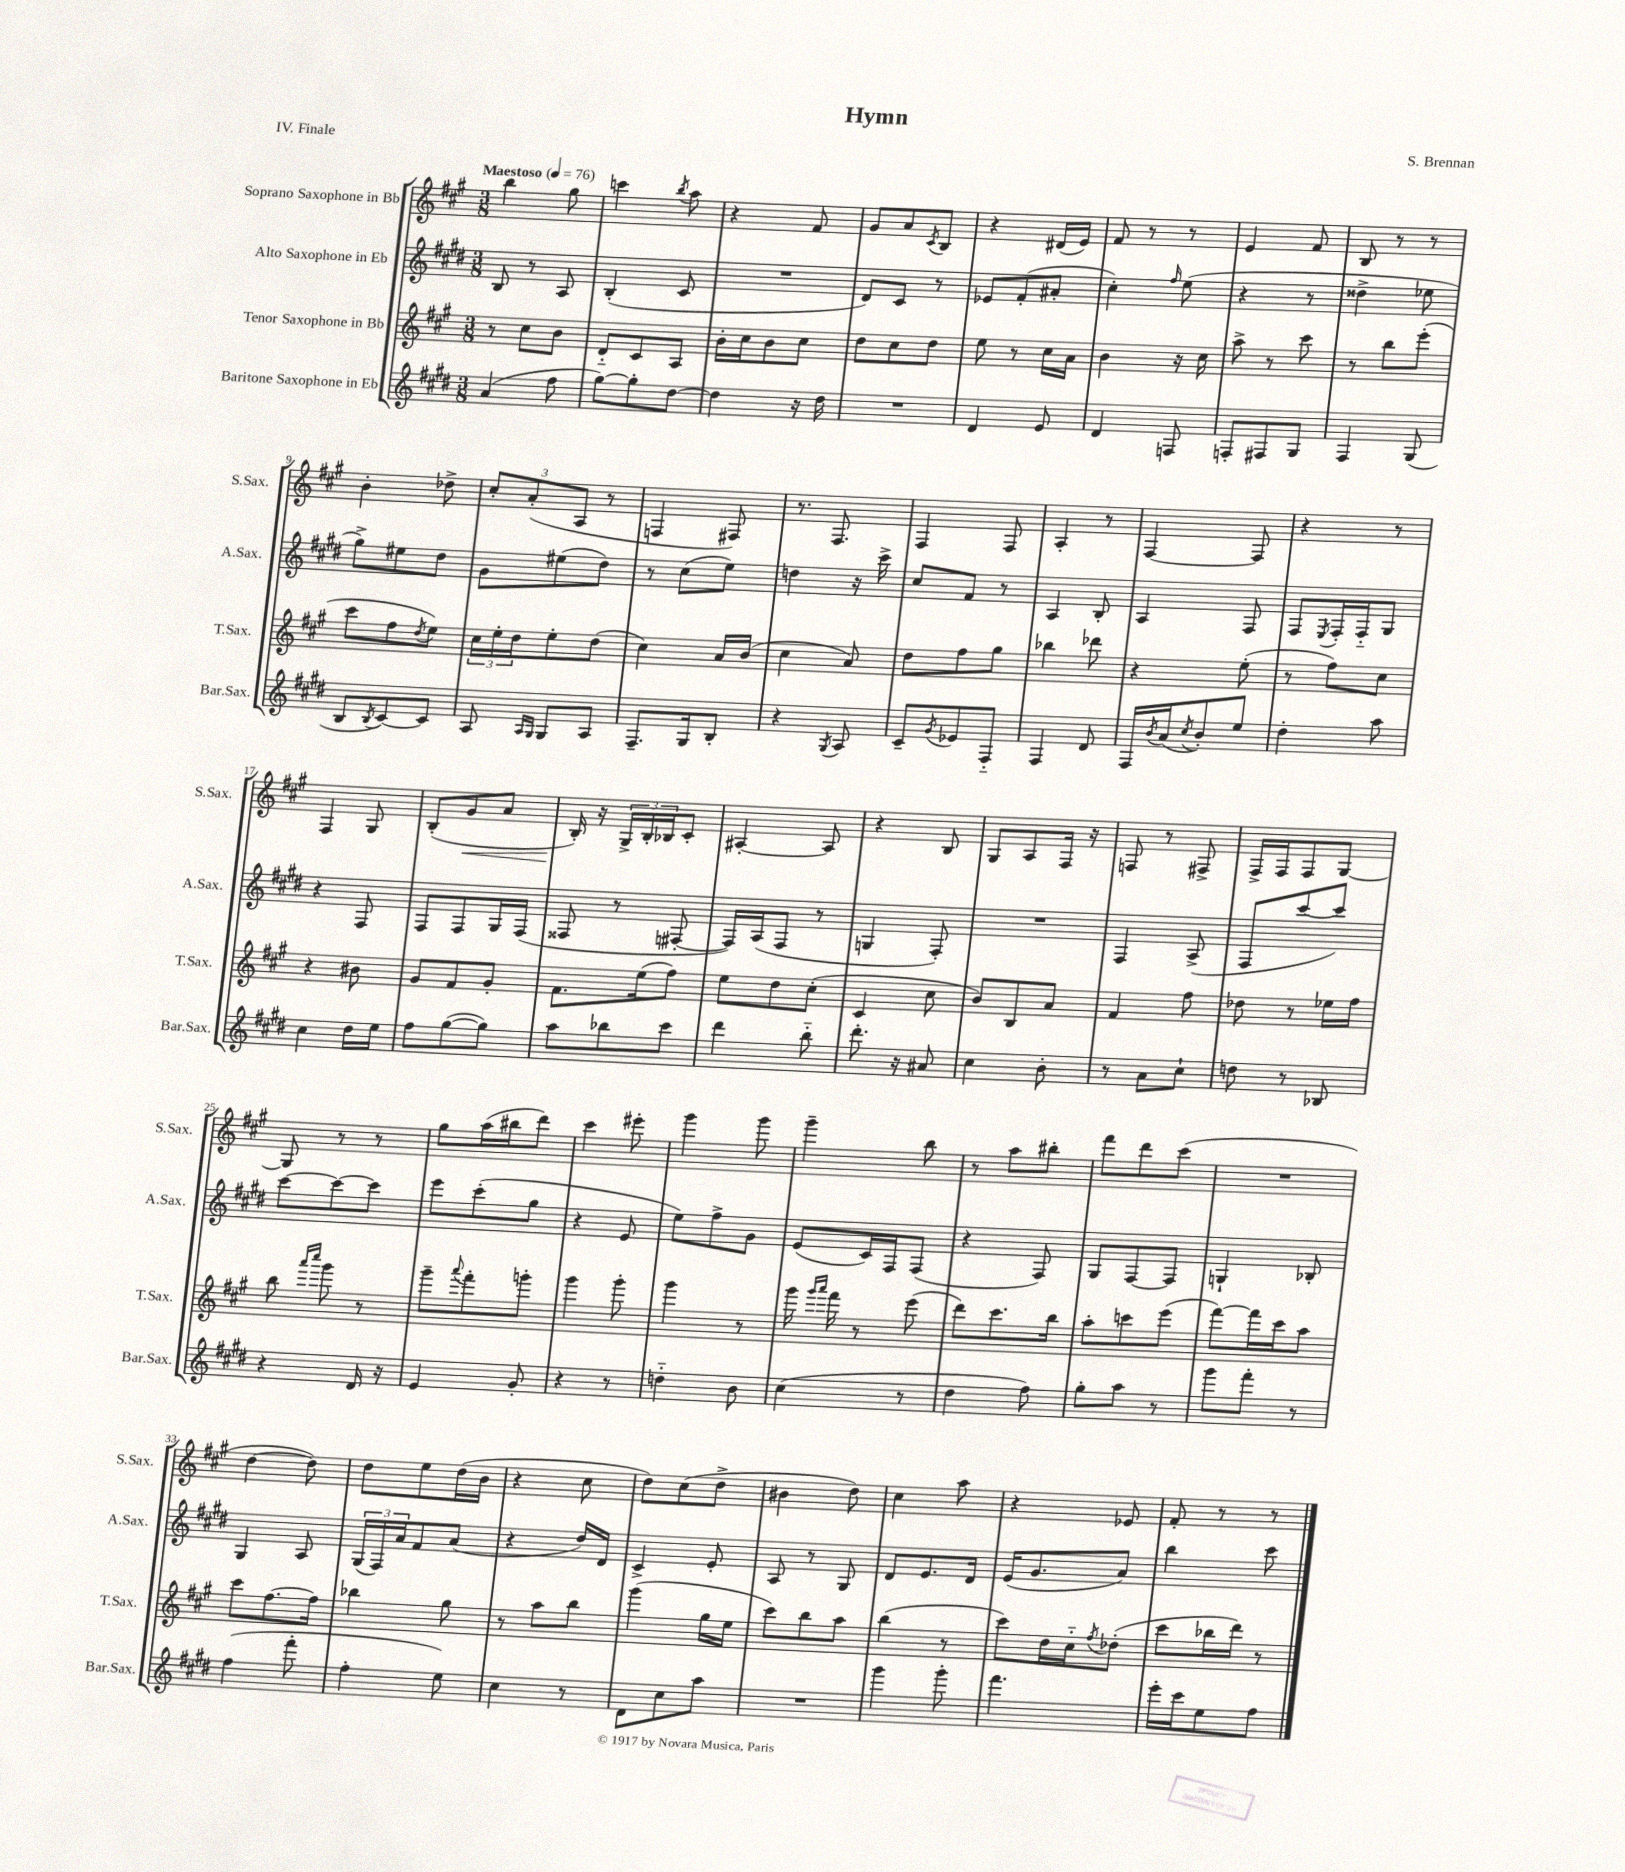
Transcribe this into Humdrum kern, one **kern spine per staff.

**kern	**kern	**kern	**kern
*staff4	*staff3	*staff2	*staff1
*clefG2	*clefG2	*clefG2	*clefG2
*k[f#c#g#d#]	*k[f#c#g#]	*k[f#c#g#d#]	*k[f#c#g#]
*M3/8	*M3/8	*M3/8	*M3/8
*MM76	*MM76	*MM76	*MM76
(4a	8r	8B	4bb
.	8cc#	8r	.
8ff#	8b	8A	8gg#
=	=	=	=
[8gg#)	8d'~	(4B'	4ccc
8gg#']	8c#	.	.
.	.	.	8qbb
[8dd#	8A	8c#	8aa
=	=	=	=
4dd#]	16b'	4.r	4r
.	16cc#	.	.
.	8b	.	.
16r	8cc#	.	8f#
16dd#	.	.	.
=	=	=	=
4.r	8dd	8d#)	8g#
.	8cc#	8c#	8a
.	.	.	8qc#
.	8dd	8r	8B
=	=	=	=
4d#	8ee	8e-	4r
.	8r	(8f#'	.
8e	16cc#	8a#'	(16d#
.	16a	.	16e)
=	=	=	=
4d#	4b	4cc#')	8f#
.	.	.	8r
.	.	16qqff#	.
8F	16r	(8ee	8r
.	16cc#	.	.
=	=	=	=
8F'	8aa^	4r	4e
8F#	8r	.	.
8G#	8ccc#	8r	8f#
=	=	=	=
4F#	8r	4dd##^	8B
.	8bb	.	8r
(8G#	(8eee'	8ee-	8r
=	=	=	=
8B	8ccc#	8gg#^)	4b'
8qB	.	.	.
[8c#)	8ff#	8ee#	.
.	8qdd	.	.
8c#]	8ee)	8dd#	8dd-^
=	=	=	=
8A	24cc#	8g#	12cc#'
.	24ee'	.	.
.	24dd	.	(12a'
16qqA	.	.	.
16qqG#	.	.	.
8G#	8ee'	(8ee#	.
.	.	.	12A
8A	(8dd	8dd#)	8r
=	=	=	=
8.F#~	4cc#)	8r	4F
.	.	(8cc#	.
16G#	.	.	.
8B'	16a	8ee)	8F#)
.	(16b	.	.
=	=	=	=
4r	4cc#	4dd	8.r
.	.	.	8.F#
8qG#	.	.	.
8A	8a)	16r	.
.	.	16ccc#^	.
=	=	=	=
8c#~	8dd	8cc#	4F#
8qg#	.	.	.
8e-	8ff#	8f#	.
8F#'~	8gg#	8r	8F#
=	=	=	=
4F#	4bb-	4A	4A'
8d#	8ddd-	8B'	8r
=	=	=	=
16F#	4r	4A	[4F#
8qb	.	.	.
(16a	.	.	.
8qcc#	.	.	.
8b')	.	.	.
8ee	(8ee'	8F#	8F#]
=	=	=	=
4dd#'	8r	8F#	4r
.	.	8qE	.
.	8ff#)	16F#'	.
.	.	16F#'~	.
8aa	8cc#	8G#	8r
=	=	=	=
4cc#	4r	4r	4F#
16dd#	8b#	8F#	8G#
16ee	.	.	.
=	=	=	=
8ff#	8g#	8F#	(8B'
([8gg#	8f#	8F#	8g#
8gg#])	8g#'	16G#	8a
.	.	(16F#	.
=	=	=	=
8aa	8.f#	8F##	16B')
.	.	.	16r
8bb-	.	8r	24G#^
.	.	.	24B'
.	(16ee	.	.
.	.	.	24B-
8ccc#	8ff#)	[8F#'	8c#'
=	=	=	=
4ddd#	8ee	16F#])	[4A#'
.	.	(16A	.
.	8dd	8F#	.
8bb'~	(8cc#'	8r	8A#]
=	=	=	=
8.ddd#'	4c#	4G	4r
16r	.	.	.
8a#	8cc#	8F#')	8B
=	=	=	=
4cc#	8b)	4.r	8G#
.	8B	.	8A
8b'	8a	.	16F#
.	.	.	16r
=	=	=	=
8r	4f#	4F#	8F
8a	.	.	8r
8cc#`	8ff#	(8A^	8F#^
=	=	=	=
8dd	8dd-	8F#	16F#^
.	.	.	16F#
8r	8r	[8ccc#	8F#
8B-	16ee-	8ccc#])	[8G#
.	16ff#	.	.
=	=	=	=
4r	8bb	[8ccc#	8G#]
.	16qqaaa	.	.
.	16qqcccc#	.	.
.	8ggg#	8ccc#_	8r
16d#	8r	8ccc#]	8r
16r	.	.	.
=	=	=	=
4e	8ggg#~	8eee	8gg#
.	8qqaaa	.	.
.	8fff#'	(8ccc#'	(16aa
.	.	.	16bb#
8g#'	8ggg'	8gg#	8ddd)
=	=	=	=
4r	4ggg#	4r	4ccc#
8r	8ggg#'	8e	8eee#'
=	=	=	=
4dd'~	4ggg#	8ee)	4ggg#
.	.	8ff#^	.
8b	8r	8g#	8ggg#
=	=	=	=
(4cc#	16ggg#	(8e	4ggg#~
.	16qqggg#	.	.
.	16qqaaa	.	.
.	16fff#	.	.
.	8r	16c#)	.
.	.	16F#	.
8r	(8eee	(8F#	8bb
=	=	=	=
4dd#	8ddd)	4r	8r
.	8.ccc#	.	8aa
8ff#)	.	8F#)	8bb#'
.	16bb	.	.
=	=	=	=
8gg#'	8aa'	8G#	8fff#
8aa	8ccc	[8F#	8ddd
8r	(8eee	8F#]	(8ccc#
=	=	=	=
8ggg#	[8fff#)	4G`	4.r
8fff#'	16fff#]	.	.
.	16ccc#	.	.
8r	8aa	8B-'	.
=	=	=	=
(4ff#	8ccc#	4G#	[4dd
.	[8.ff#	.	.
8fff#'	.	8A	8dd])
.	16ff#]	.	.
=	=	=	=
4ff#'	4bb-	(24G#	8dd
.	.	24F#)	.
.	.	24a	.
.	.	8f#	8ee
8ee)	8gg#	(8a	(16dd
.	.	.	16b
=	=	=	=
4cc#	8r	4r	4r
.	8aa	.	.
8r	8bb	16dd#)	8cc#
.	.	16d#	.
=	=	=	=
8d#	(4ggg#	4c#^	8dd)
8cc#	.	.	(8cc#
8aa	16gg#	8e'	8dd^
.	16ee	.	.
=	=	=	=
4.r	8ccc#)	8A	4b#
.	8bb	8r	.
.	8aa	8G#	8dd)
=	=	=	=
4ggg#	(4bb	8d#	4cc#
.	.	8.e	.
8ggg#'	8r	.	8aa
.	.	16d#	.
=	=	=	=
4.fff#	8ccc#)	(16e	4r
.	.	8.g#	.
.	16dd	.	.
.	16cc#'~	.	.
.	8qff#	.	.
.	(8dd-'	8a)	8e-
=	=	=	=
16eee'	8ccc#	4bb	8f#'
16ccc#	.	.	.
8ee	16bb-	.	8r
.	16ddd)	.	.
8ff#	8r	8ccc#	8r
==	==	==	==
*-	*-	*-	*-
